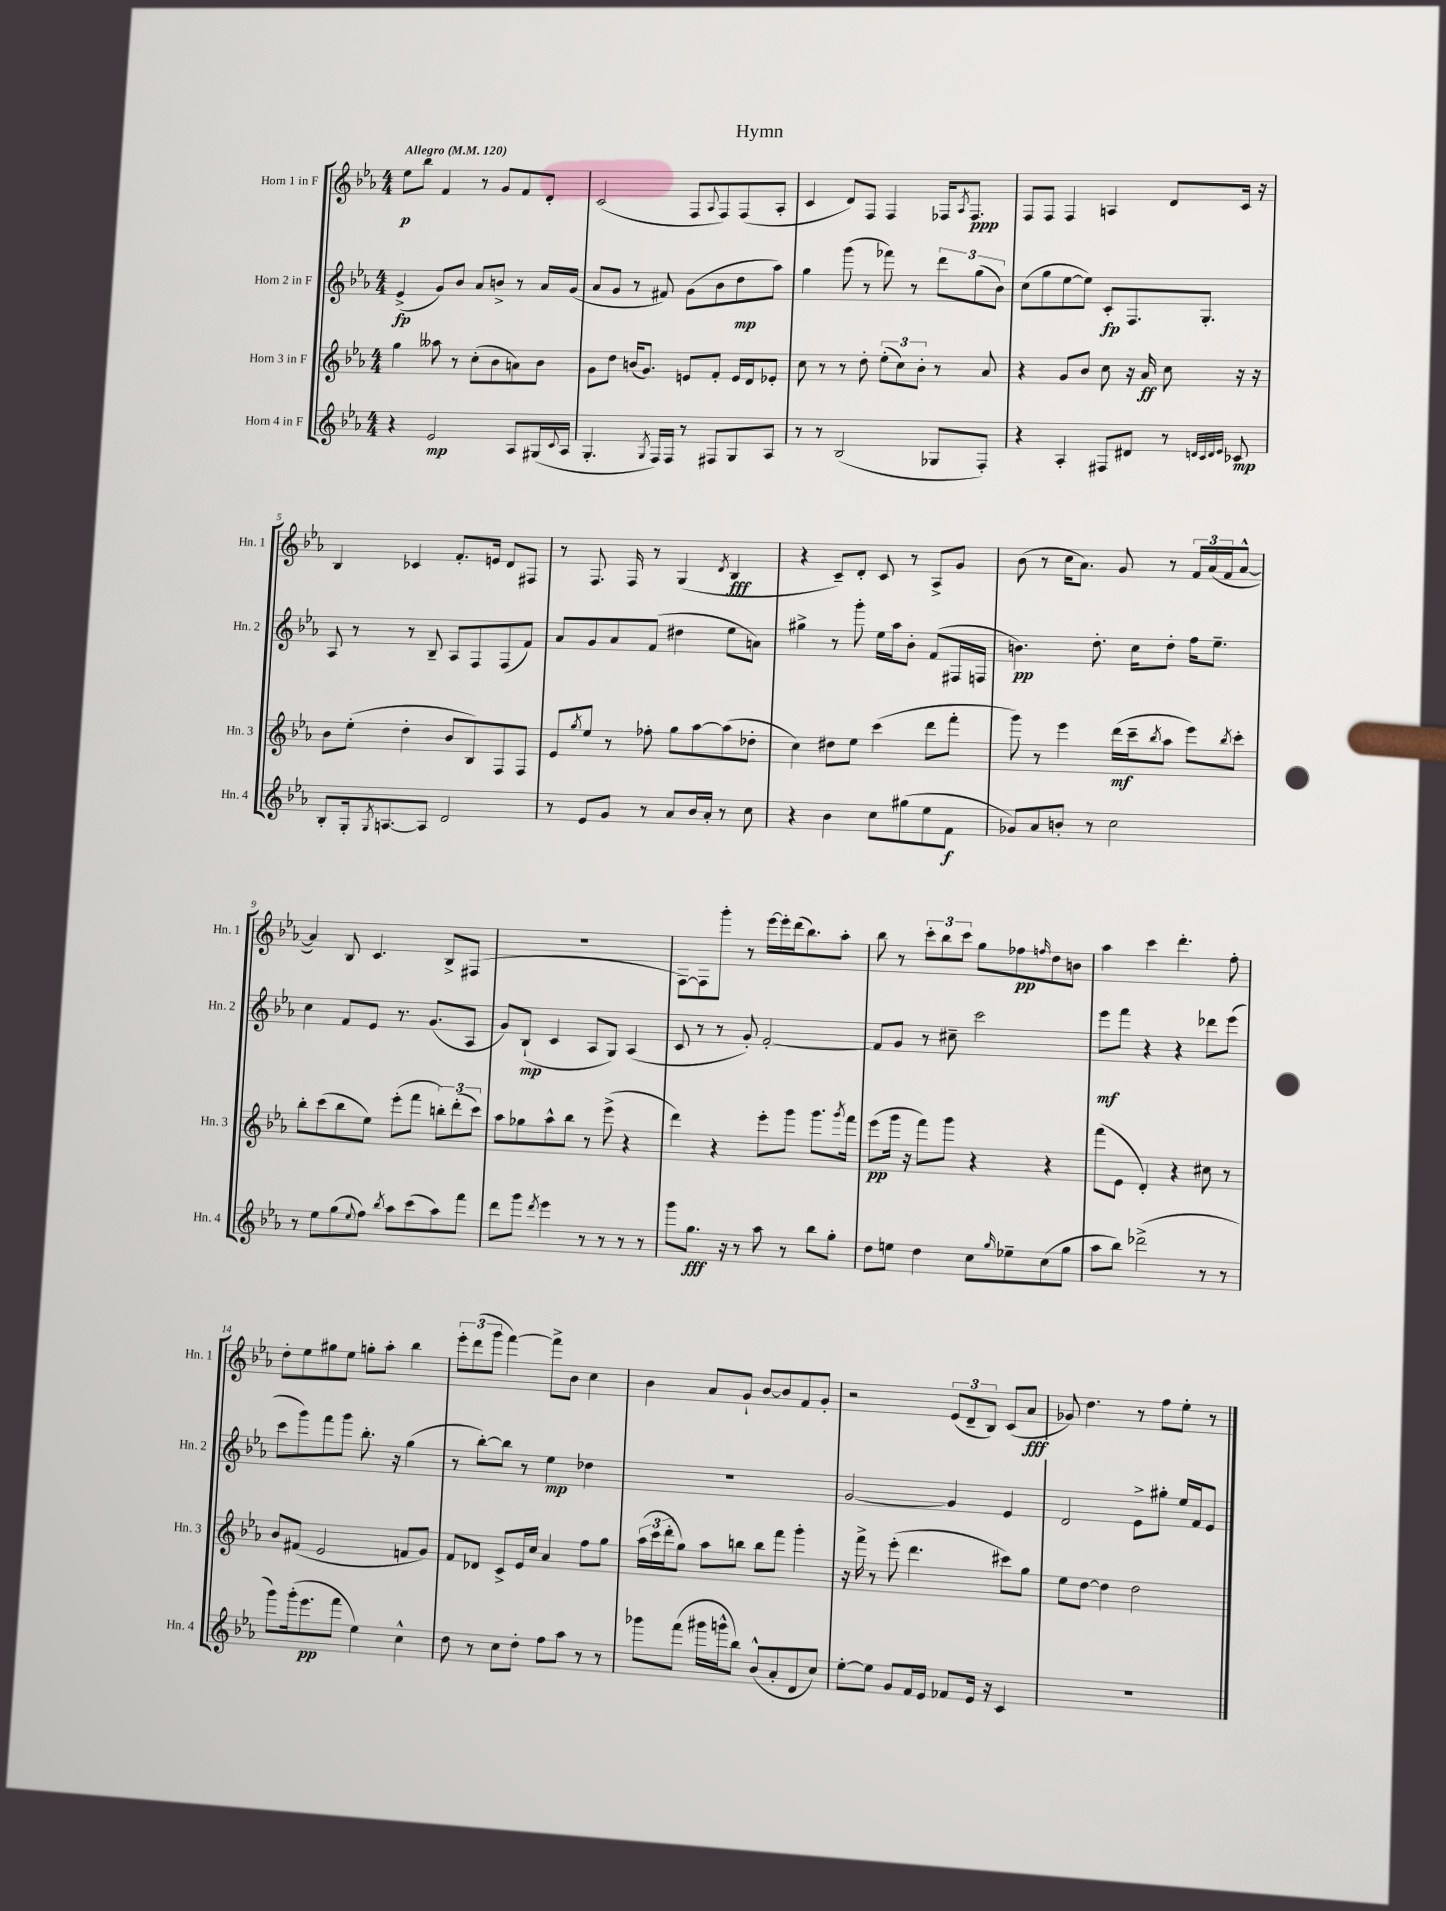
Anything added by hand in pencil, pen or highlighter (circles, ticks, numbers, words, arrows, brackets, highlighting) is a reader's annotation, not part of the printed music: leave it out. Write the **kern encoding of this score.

**kern	**dynam	**kern	**dynam	**kern	**dynam	**kern	**dynam
*part4	*part4	*part3	*part3	*part2	*part2	*part1	*part1
*staff4	*staff4	*staff3	*staff3	*staff2	*staff2	*staff1	*staff1
*I"Horn 4 in F	*	*I"Horn 3 in F	*	*I"Horn 2 in F	*	*I"Horn 1 in F	*
*I'Hn. 4	*	*I'Hn. 3	*	*I'Hn. 2	*	*I'Hn. 1	*
*clefG2	*	*clefG2	*	*clefG2	*	*clefG2	*
*k[b-e-a-]	*	*k[b-e-a-]	*	*k[b-e-a-]	*	*k[b-e-a-]	*
*M4/4	*	*M4/4	*	*M4/4	*	*M4/4	*
*MM120	*	*MM120	*	*MM120	*	*MM120	*
=1	=1	=1	=1	=1	=1	=1	=1
!	!	!	!	!	!	!LO:TX:a:B:t=Allegro	!
4r	.	4gg\	.	(4e-^/	fp	8ee-\L	p
.	.	.	.	.	.	8bb-\J	.
2e-/	mp	8aa--X\	.	8g/L)	.	4f/	.
.	.	8r	.	8b-/J	.	.	.
.	.	(8cc'\L	.	8a-/L	.	8r	.
.	.	8b-\	.	8bn^/J	.	8g/L	.
8A-/L	.	8an\)	.	8r	.	8f/	.
(16G#X/L	.	8b-\J	.	16a-/LL	.	8d'/J	.
8qqc/	.	.	.	.	.	.	.
16A-/JJ	.	.	.	(16g/JJ	.	.	.
=2	=2	=2	=2	=2	=2	=2	=2
4.G'/	.	8g\L	.	8a-/L	.	(2c/	.
.	.	8dd\J	.	8g/J	.	.	.
.	.	(16bn/KL	.	8r	.	.	.
.	.	8.g/J)	.	.	.	.	.
8qG/	.	.	.	.	.	.	.
16F/LL)	.	.	.	8f#X/)	.	.	.
16F/JJ	.	.	.	.	.	.	.
8r	.	8en/L	.	(8g\L	.	8F/L	.
.	.	.	.	.	.	8qqA-/	.
8F#X/L	.	8f'/J	.	8b-\	.	8F/)	.
8G/	.	16e/LL	.	8dd\	mp	(8F/	.
.	.	16d/J	.	.	.	.	.
8A-/J	.	8e-X'/J	.	8aa-\J)	.	8A-'/J	.
=3	=3	=3	=3	=3	=3	=3	=3
8r	.	8cc\	.	4gg\	.	4c/	.
8r	.	8r	.	.	.	.	.
(2B-/	.	8r	.	(8ggg\	.	8d/L)	.
.	.	8dd'\	.	8r	.	8F/J	.
.	.	(12ee-'\L	.	8fff-X\)	.	4F/	.
.	.	12cc\)	.	.	.	.	.
.	.	.	.	8r	.	.	.
.	.	12b-'\J	.	.	.	.	.
8G-X/L	.	8r	.	12ddd\L	.	16F-X/KL	.
.	.	.	.	.	.	8qA-/	.
.	.	.	.	.	.	8.F-/J	ppp
.	.	.	.	(12gg\	.	.	.
8F'/J)	.	8a-/	.	.	.	.	.
.	.	.	.	12b-\J)	.	.	.
=4	=4	=4	=4	=4	=4	=4	=4
4r	.	4r	.	(8cc\L	.	8F/L	.
.	.	.	.	8gg\	.	8F/J	.
4A-'/	.	8g/L	.	[8ee-\	.	4F/	.
.	.	8b-/J	.	8ee-\J])	.	.	.
8F#X/L	.	8cc\	.	8c'/L	fp	4An/	.
8d#X/J	.	16r	.	8.F/	.	.	.
.	.	16a-/	ff	.	.	.	.
8r	.	8cc\	.	.	.	8d/L	.
.	.	.	.	8.G'/J	.	.	.
32qqdn/LLL	.	.	.	.	.	.	.
32qqc/	.	.	.	.	.	.	.
32qqd/	.	.	.	.	.	.	.
32qqe-/JJJ	.	.	.	.	.	.	.
8c-X/	mp	16r	.	.	.	16c/Jk	.
.	.	16r	.	.	.	16r	.
!!LO:LB:g=z
=5	=5	=5	=5	=5	=5	=5	=5
8B-'/L	.	8b-\L	.	8A-/	.	4B-/	.
16G'/k	.	(8ee-'\J	.	8r	.	.	.
8qG/	.	.	.	.	.	.	.
[8.An/	.	.	.	.	.	.	.
.	.	4dd'\	.	8r	.	4c-X/	.
8A/J]	.	.	.	8B-~/	.	.	.
2d/	.	8b-/L	.	8A-/L	.	8.f'/L	.
.	.	8B-/)	.	8F/	.	.	.
.	.	.	.	.	.	16en/Jk	.
.	.	8F/	.	(8F/	.	8d/L	.
.	.	8F/J	.	8f/J)	.	8F#X/J	.
=6	=6	=6	=6	=6	=6	=6	=6
8r	.	8e-/L	.	8a-/L	.	8r	.
.	.	8qgg/	.	.	.	.	.
8e-/L	.	8ee-/J	.	8g/	.	8.F/	.
8g/J	.	8r	.	8a-/	.	.	.
.	.	.	.	.	.	16F/	.
8r	.	8ff-X'\	.	(8f/J	.	8r	.
8a-/L	.	8gg\L	.	4dd#X\	.	(4G/	.
16b-/L	.	[8aa-\	.	.	.	.	.
16a-'/JJ	.	.	.	.	.	.	.
.	.	.	.	.	.	8qd/	.
8r	.	(8aa-\]	.	8ee-\L	.	4B-/	fff
8cc\	.	8dd-X'\J	.	8an\J)	.	.	.
=7	=7	=7	=7	=7	=7	=7	=7
4r	.	4cc\)	.	4gg#X^\	.	4r	.
4b-\	.	8dd#X\L	.	8r	.	8c~/L)	.
.	.	8ee-\J	.	8ggg'\	.	8d'/J	.
8cc\L	.	(4ccc\	.	16ee-\LL	.	8c/	.
.	.	.	.	16aa-\J	.	.	.
(8gg#X\	.	.	.	8b-'\J	.	8r	.
8ee-\	.	8ddd\L	.	(8f/L	.	8A-^/L	.
8f\J	f	8fff'\J	.	16F#X/L	.	8g/J	.
.	.	.	.	16Fn/JJ	.	.	.
=8	=8	=8	=8	=8	=8	=8	=8
8g-X/L)	.	8ggg\)	.	4.bn\)	pp	(8b-\	.
8a-/	.	8r	.	.	.	8r	.
8bn'/J	.	4eee-\	.	.	.	16cc\KL	.
.	.	.	.	.	.	8.a-\J)	.
8r	.	.	.	8.dd'\	.	.	.
2cc\	.	(16ddd\LL	mf	.	.	8g/	.
.	.	16ccc~\J	.	16cc\KL	.	.	.
.	.	8qbb-/	.	.	.	.	.
.	.	8aa-\J	.	8dd'\J	.	8r	.
.	.	8eee-\L)	.	16ff\KL	.	24f/LL	.
.	.	.	.	.	.	(24a-/	.
.	.	.	.	8.ee-~\J	.	.	.
.	.	.	.	.	.	24f/J	.
.	.	8qbb-/	.	.	.	.	.
.	.	8ccc'\J	.	.	.	[8a-^^/J	.
!!LO:LB:g=z
=9	=9	=9	=9	=9	=9	=9	=9
8r	.	8bb-'\L	.	4cc\	.	4a-/])	.
8ee-\L	.	(8ccc\	.	.	.	.	.
(8gg\	.	8bb-\	.	8f/L	.	8B-/	.
8qqee-/	.	.	.	.	.	.	.
8ff\J)	.	8ee-\J)	.	8e-/J	.	4.c/	.
8qbb-/	.	.	.	.	.	.	.
8aa-\L	.	(8eee-'\L	.	8.r	.	.	.
(8ccc\	.	8fff\J	.	.	.	.	.
.	.	.	.	(8.g/L	.	.	.
8aa-\)	.	12bbn'\L)	.	.	.	8B-^/L	.
.	.	(12ddd'\	.	.	.	.	.
8fff\J	.	.	.	8A-/J	.	(8F#X/J	.
.	.	12ccc\J)	.	.	.	.	.
=10	=10	=10	=10	=10	=10	=10	=10
8ddd\L	.	8aa-\L	.	8g/L)	.	1r	.
8ggg\J	.	8gg-X\	.	(8B-`/J	mp	.	.
8qddd/	.	.	.	.	.	.	.
4eee-\	.	8aa-^^\	.	4c/	.	.	.
.	.	8bb-\J	.	.	.	.	.
8r	.	8r	.	8A-/L	.	.	.
8r	.	(8eee-^\	.	8G/J)	.	.	.
8r	.	4r	.	(4A-/	.	.	.
8r	.	.	.	.	.	.	.
=11	=11	=11	=11	=11	=11	=11	=11
8ggg\L	.	4ddd\)	.	8c/	.	[8F\L)	.
8.gg\J	fff	.	.	8r	.	8F\]	.
.	.	4r	.	8r	.	8ggg'\J	.
16r	.	.	.	.	.	.	.
8r	.	.	.	8g'/)	.	8r	.
8aa-\	.	8eee-'\L	.	[2f'/	.	[16eee-\LL	.
.	.	.	.	.	.	16eee-'\]	.
8r	.	8ggg\J	.	.	.	(16ddd\J	.
.	.	.	.	.	.	8.bb-\)	.
8bb-\L	.	8.ggg\L	.	.	.	.	.
8gg'\J	.	.	.	.	.	8aa-'\J	.
.	.	8qggg/	.	.	.	.	.
.	.	16fff\Jk	.	.	.	.	.
=12	=12	=12	=12	=12	=12	=12	=12
8dd\L	.	(8eee-\L	pp	8f/L]	.	8bb-\	.
8een\J	.	16ggg\Jk	.	8g/J	.	8r	.
.	.	16r	.	.	.	.	.
4dd\	.	8fff\L)	.	8r	.	12ccc'\L	.
.	.	.	.	.	.	12bb-\	.
.	.	8ggg\J	.	8cc#X~\	.	.	.
.	.	.	.	.	.	12ccc\J	.
8cc\L	.	4r	.	2ccc\	.	8gg\L	.
16qqgg/	.	.	.	.	.	.	.
8ee-X~\	.	.	.	.	.	8ff-X\	pp
.	.	.	.	.	.	16qqffn/	.
(8cc\	.	4r	.	.	.	8dd\	.
8gg\J	.	.	.	.	.	8bn\J	.
=13	=13	=13	=13	=13	=13	=13	=13
8aa-\L	.	(8fff\L	.	8eee-\L	mf	4aa-\	.
8bb-\J)	.	8e-\J	.	8fff\J	.	.	.
(2ddd-X^\	.	4d'/)	.	4r	.	4ccc\	.
.	.	4r	.	4r	.	4.ddd'\	.
8r	.	8cc#X\	.	8ddd-X\L	.	.	.
8r	.	8r	.	(8eee-\J	.	8ff'\	.
!!LO:LB:g=z
=14	=14	=14	=14	=14	=14	=14	=14
8ggg\L)	.	8b-/L	.	8ccc\L	.	8dd'\L	.
(16ggg'\k	.	(8f#X/J	.	8ggg\)	.	8ee-\	.
8.eee-\	pp	.	.	.	.	.	.
.	.	2e-/	.	8fff\	.	8gg#X\	.
8fff\J	.	.	.	8ggg\J	.	8ee-\J	.
4ee-\)	.	.	.	8.bb-'\	.	8ggn'\L	.
.	.	.	.	.	.	8aa-'\J	.
.	.	.	.	16r	.	.	.
4cc^^\	.	8fn/L	.	(4gg\	.	4bb-\	.
.	.	8g/J)	.	.	.	.	.
=15	=15	=15	=15	=15	=15	=15	=15
8dd\	.	8f/L	.	8r	.	12eee-'\L	.
.	.	.	.	.	.	(12ddd\	.
8r	.	8d-X/J	.	[8bb-'\L)	.	.	.
.	.	.	.	.	.	12ggg\J	.
8cc\L	.	8c^/L	.	8bb-\J]	.	[4fff\)	.
8dd'\J	.	16e-/L	.	8r	.	.	.
.	.	16cc/JJ	.	.	.	.	.
8ff\L	.	4a-/	.	4ee-\	mp	8fff^\L]	.
8aa-\J	.	.	.	.	.	8b-\J	.
8r	.	8ff\L	.	4dd-X\	.	4cc\	.
8r	.	8gg\J	.	.	.	.	.
=16	=16	=16	=16	=16	=16	=16	=16
8ggg-X\L	.	(24aa-\LL	.	1r	.	4b-\	.
.	.	24ccc\	.	.	.	.	.
.	.	24ddd'\J	.	.	.	.	.
(8fff\J	.	8gg\J)	.	.	.	.	.
16ggg#X\LL	.	8aa-\L	.	.	.	8a-/L	.
16gggn^^\J	.	.	.	.	.	.	.
8bb-\J)	.	8bbn\J	.	.	.	8g`/J	.
(8b-^^/L	.	8bb\L	.	.	.	[8b-/L	.
8a-'/	.	8fff\J	.	.	.	8b-/]	.
8d/	.	4ggg'\	.	.	.	8f/	.
8cc/J)	.	.	.	.	.	8g'/J	.
=17	=17	=17	=17	=17	=17	=17	=17
[8ee-'\L	.	16r	.	[2g/	.	2r	.
.	.	16fff^\	.	.	.	.	.
8ee-\J]	.	8r	.	.	.	.	.
8g/L	.	(8eee-'\	.	.	.	.	.
16f/L	.	4.ddd\	.	.	.	.	.
16e-/JJ	.	.	.	.	.	.	.
8f-X/L	.	.	.	4g/]	.	(12e-/L	.
.	.	.	.	.	.	12d~/	.
16e-/Jk	.	.	.	.	.	.	.
.	.	.	.	.	.	12B-/J)	.
16r	.	.	.	.	.	.	.
4c/	.	8ccc#X\L)	.	4e-/	.	(8c/L	.
.	.	8gg\J	.	.	.	8a-/J	fff
=18	=18	=18	=18	=18	=18	=18	=18
1r	.	8ee-\L	.	2d/	.	8g-X/)	.
.	.	[8dd\J	.	.	.	4.dd\	.
.	.	4dd\]	.	.	.	.	.
.	.	2dd\	.	8e-^\L	.	8r	.
.	.	.	.	8gg#X'\J	.	8ff\L	.
.	.	.	.	16ee-/LL	.	8ee-'\J	.
.	.	.	.	16f/J	.	.	.
.	.	.	.	8e-/J	.	8r	.
==	==	==	==	==	==	==	==
*-	*-	*-	*-	*-	*-	*-	*-
